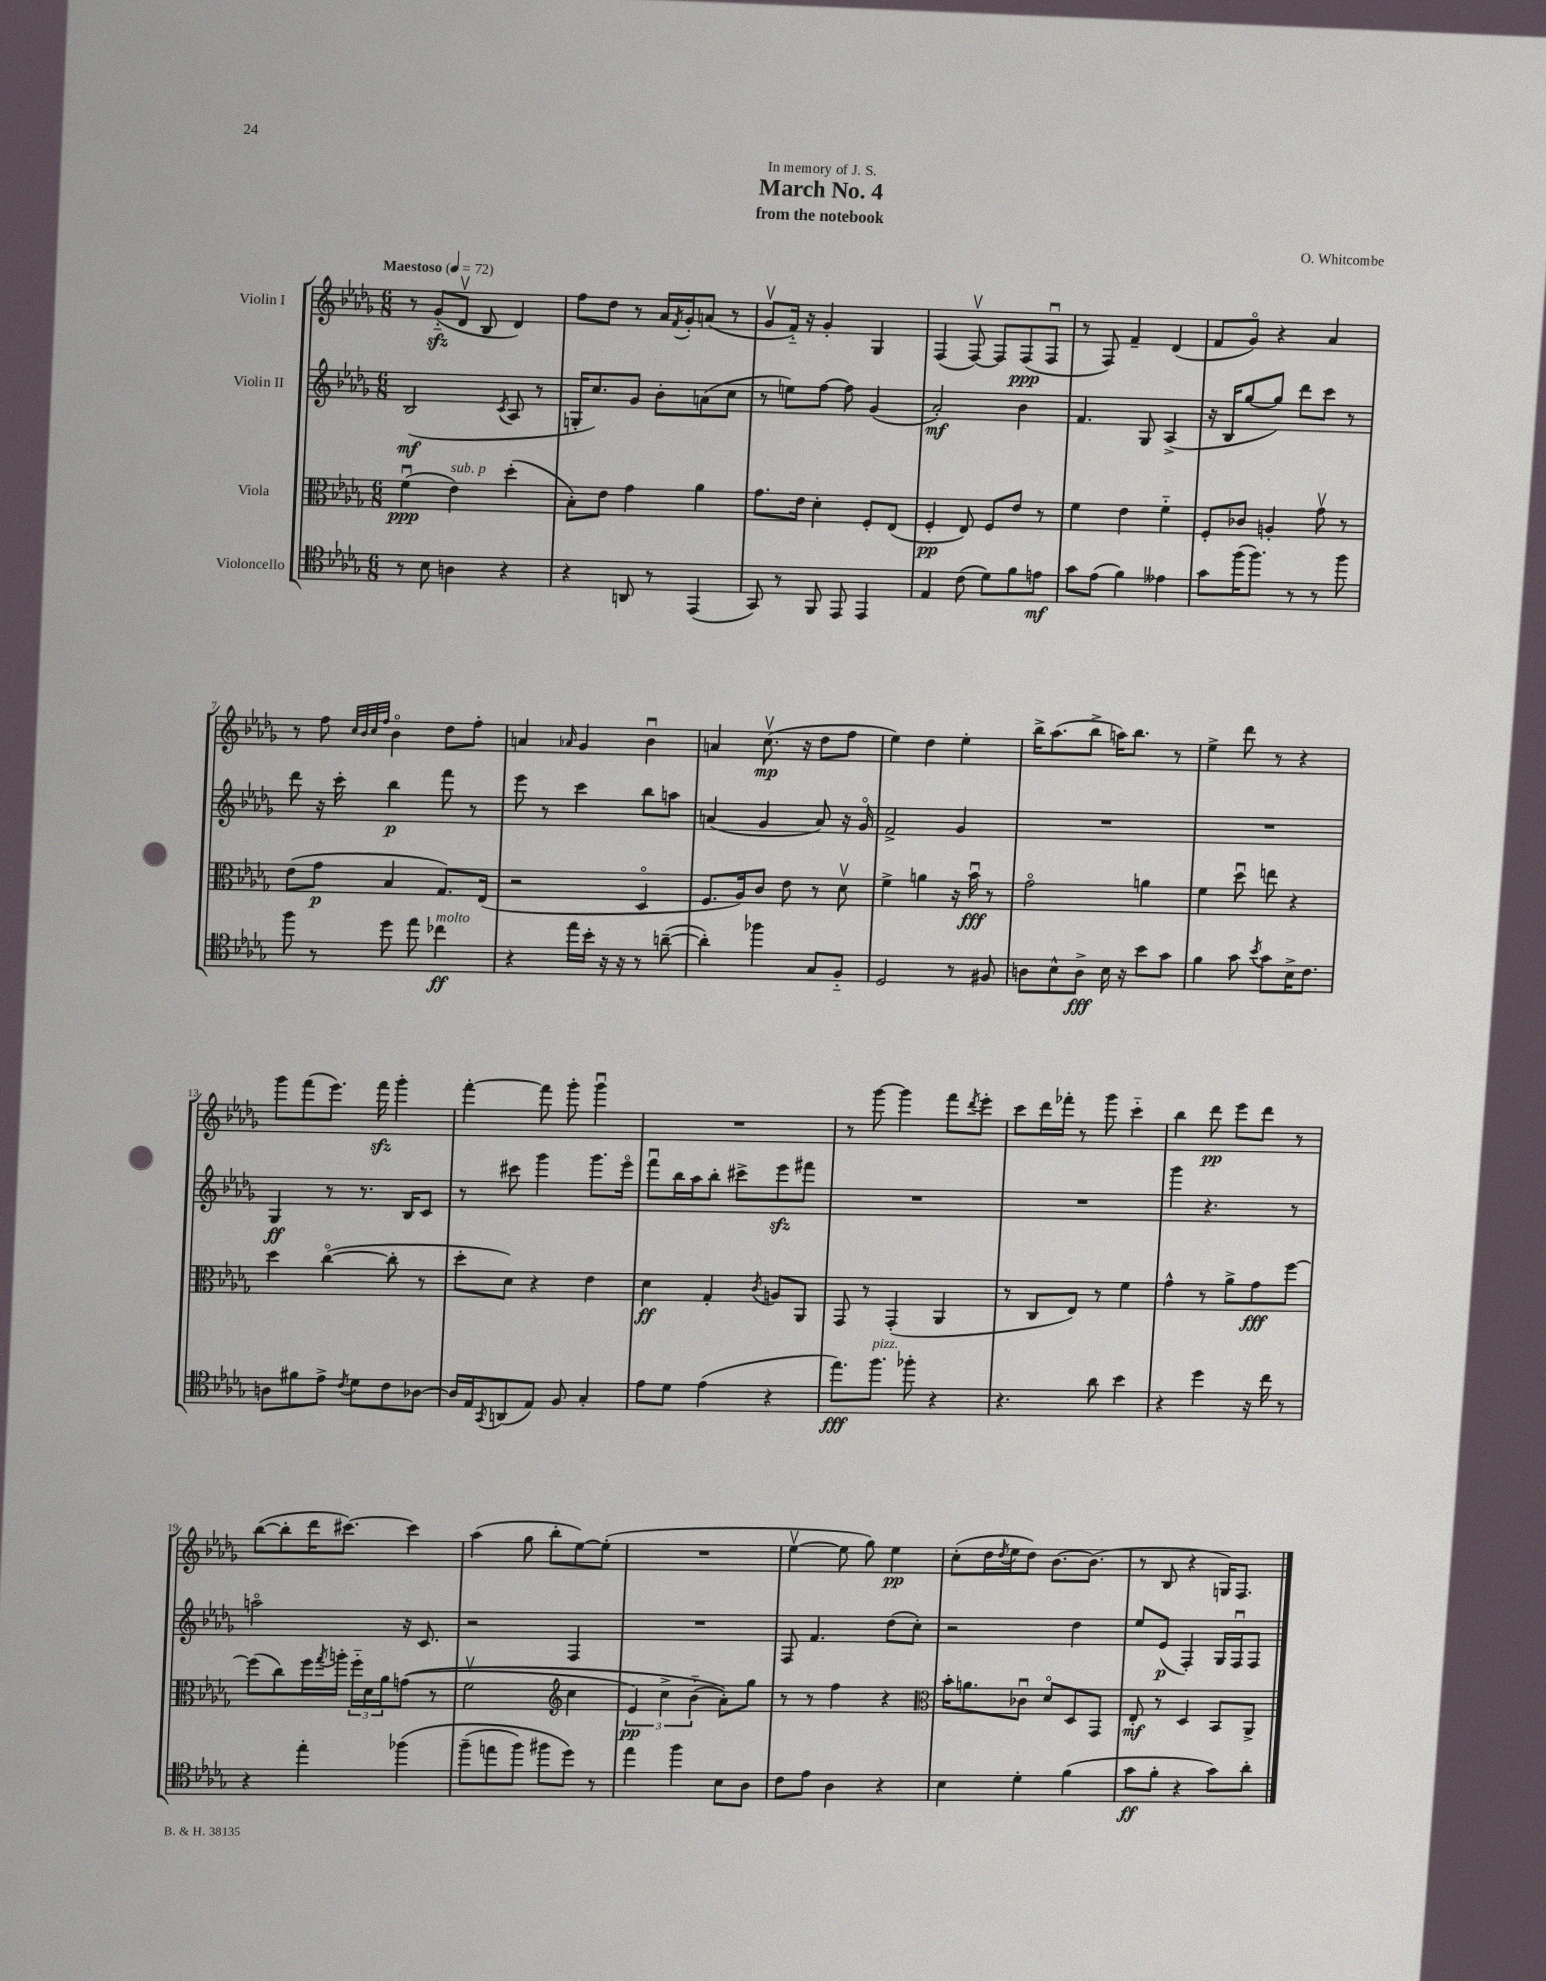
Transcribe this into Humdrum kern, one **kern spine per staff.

**kern	**dynam	**kern	**dynam	**kern	**dynam	**kern	**dynam
*part4	*part4	*part3	*part3	*part2	*part2	*part1	*part1
*staff4	*staff4	*staff3	*staff3	*staff2	*staff2	*staff1	*staff1
*I"Violoncello	*	*I"Viola	*	*I"Violin II	*	*I"Violin I	*
*clefC4	*	*clefC3	*	*clefG2	*	*clefG2	*
*k[b-e-a-d-g-]	*	*k[b-e-a-d-g-]	*	*k[b-e-a-d-g-]	*	*k[b-e-a-d-g-]	*
*M6/8	*	*M6/8	*	*M6/8	*	*M6/8	*
*MM72	*	*MM72	*	*MM72	*	*MM72	*
=1	=1	=1	=1	=1	=1	=1	=1
!	!	!	!	!	!	!LO:TX:a:B:t=Maestoso	!
8r	.	(4fu\	ppp	(2B-/	mf	8r	.
8B-\	.	.	.	.	.	(8g-zz/L	.
!	!	!LO:TX:a:i:t=sub. p	!	!	!	!	!
4An\	.	4e-\)	.	.	.	8d-v/J	.
.	.	.	.	.	.	8B-/	.
.	.	.	.	8qc/	.	.	.
4r	.	(4dd-'\	.	8A-/	.	4d-/)	.
.	.	.	.	8r	.	.	.
=2	=2	=2	=2	=2	=2	=2	=2
4r	.	8B-'\L)	.	16Gn'/KL	.	8ff\L	.
.	.	.	.	8.cc/)	.	.	.
.	.	8e-\J	.	.	.	8dd-\J	.
8AAn/	.	4g-\	.	8g-/J	.	8r	.
8r	.	.	.	8b-'\L	.	16a-/LL	.
.	.	.	.	.	.	8qf/	.
.	.	.	.	.	.	16g-'/J	.
(4EE-/	.	4a-\	.	(8an\	.	(8an/J	.
.	.	.	.	8cc\J	.	8r	.
=3	=3	=3	=3	=3	=3	=3	=3
8GG-/)	.	8.g-\L	.	8r	.	8g-v/L	.
8r	.	.	.	8een\L)	.	16f/Jk)	.
.	.	16e-\Jk	.	.	.	16r	.
8FF/	.	4d-'\	.	[8ff\J	.	4g-'/	.
8EE-/	.	.	.	8ff\]	.	.	.
4EE-/	.	8F'/L	.	(4g-/	.	4G-/	.
.	.	(8E-/J	.	.	.	.	.
=4	=4	=4	=4	=4	=4	=4	=4
4E-/	.	4F'/	pp	2a-'/)	mf	(4F/	.
(8c\	.	8E-/)	.	.	.	[8Fv/)	.
8d-\L)	.	8F/L	.	.	.	8F/L]	.
8f\	.	8e-/J	.	4b-\	.	(8F/	ppp
8en\J	mf	8r	.	.	.	8Fu/J	.
=5	=5	=5	=5	=5	=5	=5	=5
8g-\L	.	4f\	.	4.f/	.	8r	.
(8e-\J	.	.	.	.	.	8F/)	.
4f\)	.	4e-\	.	.	.	4f~/	.
.	.	.	.	8G-/	.	.	.
4e--X\	.	4f\	.	(4A-^/	.	(4d-/	.
=6	=6	=6	=6	=6	=6	=6	=6
8g-\L	.	8F'/L	.	16r	.	8f/L	.
.	.	.	.	16B-/KL	.	.	.
(16ff\K	.	8c-X/J	.	[8gg-/	.	8g-/J)	.
8.ff\J)	.	.	.	.	.	.	.
.	.	4An'/	.	8gg-/J])	.	4r	.
8r	.	.	.	8ddd-\L	.	.	.
8r	.	8g-v\	.	8ccc\J	.	4a-/	.
8ff\	.	8r	.	8r	.	.	.
!!LO:LB:g=z
=7	=7	=7	=7	=7	=7	=7	=7
8ff\	.	(8e-\L	.	8ddd-\	.	8r	.
8r	.	8g-\J	p	16r	.	8ff\	.
.	.	.	.	16ccc'\	.	.	.
.	.	.	.	.	.	32qqcc/LLL	.
.	.	.	.	.	.	32qqb-/	.
.	.	.	.	.	.	32qqcc/	.
.	.	.	.	.	.	32qqff/JJJ	.
8dd-\	.	4B-/	.	4bb-\	p	4b-\	.
8ee-\	.	.	.	.	.	.	.
!LO:TX:a:i:t=molto	!	!	!	!	!	!	!
4cc-X\	ff	8.G-/L)	.	8fff\	.	8dd-\L	.
.	.	.	.	8r	.	8ff'\J	.
.	.	(16E-/Jk	.	.	.	.	.
=8	=8	=8	=8	=8	=8	=8	=8
4r	.	2r	.	8eee-\	.	4an/	.
.	.	.	.	8r	.	.	.
.	.	.	.	.	.	16qqa-X/	.
16ee-\LL	.	.	.	4ccc\	.	4g-/	.
16b-'\JJ	.	.	.	.	.	.	.
16r	.	.	.	.	.	.	.
16r	.	.	.	.	.	.	.
8r	.	4D-/	.	8bb-\L	.	4b-u\	.
([8an~\	.	.	.	8aan\J	.	.	.
=9	=9	=9	=9	=9	=9	=9	=9
4a'\])	.	8.F/L	.	(4an/	.	4an/	.
.	.	16A-/k)	.	.	.	.	.
4ff-X\	.	8c/J	.	4g-/	.	(8.ccv\	mp
.	.	8e-\	.	.	.	.	.
.	.	.	.	.	.	16r	.
8G-/L	.	8r	.	8a/)	.	8dd-\L	.
8F/J	.	8d-v\	.	16r	.	8ff\J	.
.	.	.	.	16g-/	.	.	.
=10	=10	=10	=10	=10	=10	=10	=10
2D-/	.	4f^\	.	2f^/	.	4ee-\)	.
.	.	4an\	.	.	.	4dd-\	.
8r	.	16r	.	4g-/	.	4ee-'\	.
.	.	16b-u\	fff	.	.	.	.
8F#X/	.	8r	.	.	.	.	.
=11	=11	=11	=11	=11	=11	=11	=11
8An\L	.	2g-\	.	2.r	.	16bb-^\KL	.
.	.	.	.	.	.	(8.aa-\	.
8B-^^\	.	.	.	.	.	.	.
8A^\J	fff	.	.	.	.	8bb-^\J	.
16B-\	.	.	.	.	.	16aan\KL)	.
16r	.	.	.	.	.	8.bb-\J	.
8b-\L	.	4an\	.	.	.	.	.
8g-\J	.	.	.	.	.	8r	.
=12	=12	=12	=12	=12	=12	=12	=12
4f\	.	4f\	.	2.r	.	4ee-^\	.
8g-\	.	8dd-u\	.	.	.	8ddd-\	.
8qb-/	.	.	.	.	.	.	.
8g-\L	.	8een\	.	.	.	8r	.
16B-^\K	.	4r	.	.	.	4r	.
8.c\J	.	.	.	.	.	.	.
!!LO:LB:g=z
=13	=13	=13	=13	=13	=13	=13	=13
8An\L	.	4dd-\	.	4G-/	ff	8ggg-\L	.
8f#X\	.	.	.	.	.	(8fff\	.
8e-^\J	.	([4cc\	.	8r	.	8.eee-\J)	.
8qc/	.	.	.	.	.	.	.
8d-\L	.	.	.	8.r	.	.	.
.	.	.	.	.	.	16fffzz\	.
8c\	.	8cc'\]	.	.	.	4ggg-'\	.
.	.	.	.	16B-/KL	.	.	.
[8A-X\J	.	8r	.	8c/J	.	.	.
=14	=14	=14	=14	=14	=14	=14	=14
16A-/LL]	.	8dd-'\L	.	8r	.	[4fff'\	.
16E-/J	.	.	.	.	.	.	.
8qGG-/	.	.	.	.	.	.	.
(8AAn/	.	8d-\J)	.	8ccc#X\	.	.	.
8E-/J)	.	4r	.	4ggg-\	.	8fff\]	.
8F/	.	.	.	.	.	8ggg-'\	.
4G-'/	.	4e-\	.	8.ggg-\L	.	4ggg-u\	.
.	.	.	.	16eee-\Jk	.	.	.
=15	=15	=15	=15	=15	=15	=15	=15
8e-\L	.	4d-\	ff	8fffu\L	.	2.r	.
8d-\J	.	.	.	16bb-\L	.	.	.
.	.	.	.	16aa-\J	.	.	.
(4e-\	.	4G-'/	.	8bb-'\J	.	.	.
.	.	.	.	8ccc#X^\L	.	.	.
.	.	8qc/	.	.	.	.	.
4r	.	8An/L	.	8eee-zz\	.	.	.
.	.	8AA-/J	.	8fff#X\J	.	.	.
=16	=16	=16	=16	=16	=16	=16	=16
8.ee-\L)	fff	8GG-/	.	2.r	.	8r	.
.	.	8r	.	.	.	[8ggg-\	.
!LO:TX:a:i:t=pizz.	!	!	!	!	!	!	!
8.ff\J	.	.	.	.	.	.	.
.	.	(4GG-'/	.	.	.	4ggg-\]	.
8ff-X'\	.	.	.	.	.	.	.
4r	.	4AA-/	.	.	.	8fff\L	.
.	.	.	.	.	.	8qddd-/	.
.	.	.	.	.	.	8eee-'\J	.
=17	=17	=17	=17	=17	=17	=17	=17
4.r	.	8r	.	2.r	.	8ccc\L	.
.	.	8C/L	.	.	.	16ddd-\L	.
.	.	.	.	.	.	16fff-X'\JJ	.
.	.	8E-/J)	.	.	.	8r	.
8a-\	.	8r	.	.	.	8ggg-\	.
4b-\	.	4f\	.	.	.	4ccc\	.
=18	=18	=18	=18	=18	=18	=18	=18
4r	.	4g-^^\	.	4ggg-\	.	4bb-\	.
4dd-\	.	8r	.	4.r	.	8ddd-\	pp
.	.	8a-^\L	.	.	.	8eee-\L	.
16r	.	8g-\	fff	.	.	8ddd-\J	.
16cc\	.	.	.	.	.	.	.
8r	.	[8ff\J	.	8r	.	8r	.
!!LO:LB:g=z
=19	=19	=19	=19	=19	=19	=19	=19
4r	.	(8ff\L]	.	2aan\	.	([8bb-\L	.
.	.	8cc\)	.	.	.	8bb-'\]	.
4ee-'\	.	16ff\L	.	.	.	16ddd-\K	.
.	.	8qgg-/	.	.	.	.	.
.	.	16aan'\JJ	.	.	.	[8.ccc#X\J)	.
.	.	24ff\LL	.	.	.	.	.
.	.	24d-\	.	.	.	.	.
.	.	24a-\J	.	.	.	.	.
(4ff-X\	.	((8gn\J	.	16r	.	4ccc#\]	.
.	.	.	.	8.c/	.	.	.
.	.	8r	.	.	.	.	.
=20	=20	=20	=20	=20	=20	=20	=20
(8ff~\L	.	2fv\	.	2r	.	(4aa-\	.
8een\	.	.	.	.	.	.	.
8ff\J)	.	.	.	.	.	8gg-\	.
8ff#X\L	.	.	.	.	.	8bb-'\L	.
*	*	*clefG2	*	*	*	*	*
8dd-\J)	.	4cc\	.	4F/	.	[8ee-\)	.
8r	.	.	.	.	.	(8ee-'\J]	.
=21	=21	=21	=21	=21	=21	=21	=21
4ee-\	.	6e-/)	pp	2.r	.	2.r	.
.	.	6cc^\	.	.	.	.	.
4ff\	.	.	.	.	.	.	.
.	.	(6b-\	.	.	.	.	.
8B-\L	.	8a-'\L))	.	.	.	.	.
8A-\J	.	8gg-\J	.	.	.	.	.
=22	=22	=22	=22	=22	=22	=22	=22
8c\L	.	8r	.	8F/	.	[4ee-v\	.
8e-\J	.	8r	.	4.f/	.	.	.
4A-\	.	4ff\	.	.	.	8ee-\]	.
.	.	.	.	.	.	8gg-\)	.
4r	.	4r	.	(8dd-\L	.	4ee-\	pp
.	.	.	.	8cc'\J)	.	.	.
=23	=23	=23	=23	=23	=23	=23	=23
*	*	*clefC3	*	*	*	*	*
4B-\	.	16b-'\KL	.	2r	.	(8cc'\L	.
.	.	8.an\	.	.	.	.	.
.	.	.	.	.	.	16dd-\L	.
.	.	.	.	.	.	8qdd-/	.
.	.	.	.	.	.	16ee-\J	.
4d-'\	.	8c-Xu\J	.	.	.	8dd-\J)	.
.	.	8d-/L	.	.	.	[8.b-\L	.
(4f\	.	8D-/	.	4dd-\	.	.	.
.	.	.	.	.	.	(8.b-\J]	.
.	.	8GG-/J	.	.	.	.	.
=24	=24	=24	=24	=24	=24	=24	=24
8g-\L	ff	8E-'/	mf	8ee-/L	.	8r	.
8f'\J	.	8r	.	(8e-/J	p	8B-/	.
4r	.	4D-/	.	4F'/)	.	4r	.
8g-\L)	.	8BB-/L	.	16G-/LL	.	16Gn/KL)	.
.	.	.	.	16Fu/J	.	8.F/J	.
8a-'\J	.	8AA-^/J	.	8F/J	.	.	.
==	==	==	==	==	==	==	==
*-	*-	*-	*-	*-	*-	*-	*-
